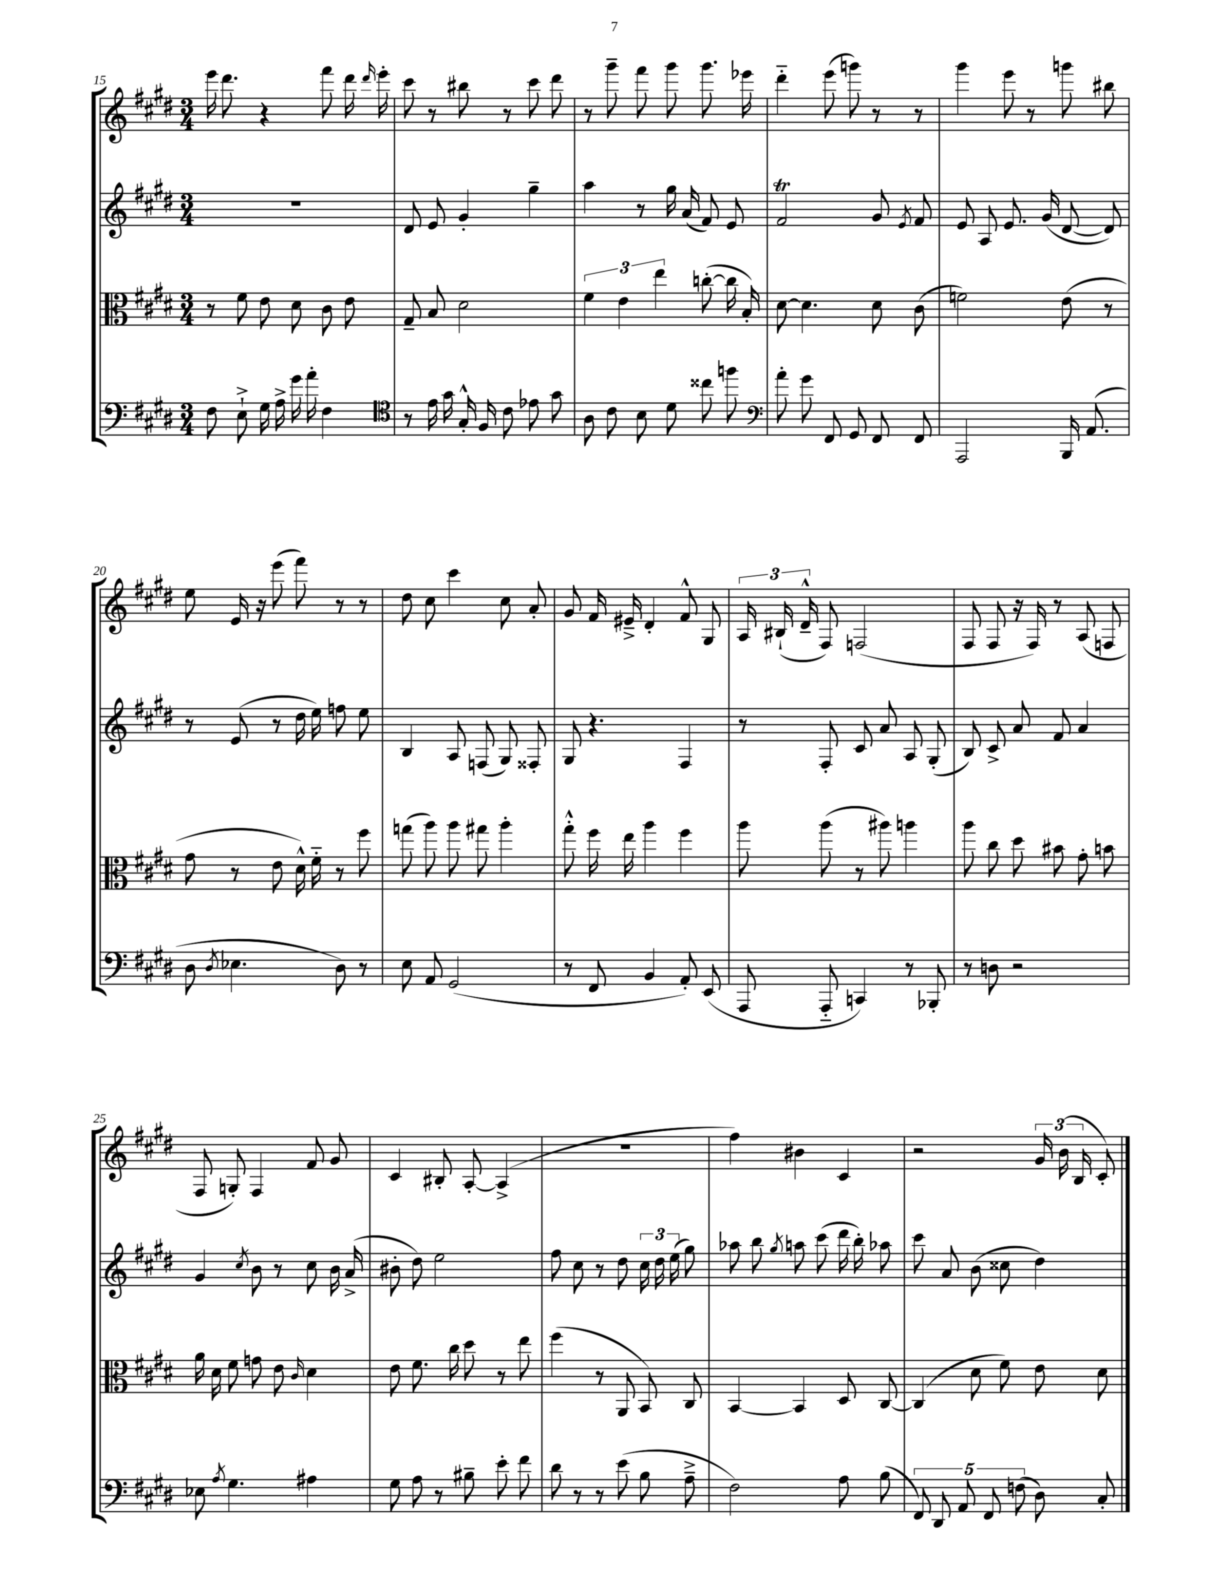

**kern	**kern	**kern	**kern
*staff4	*staff3	*staff2	*staff1
*clefF4	*clefC3	*clefG2	*clefG2
*k[f#c#g#d#]	*k[f#c#g#d#]	*k[f#c#g#d#]	*k[f#c#g#d#]
*M3/4	*M3/4	*M3/4	*M3/4
8F#	8r	2.r	16eee
.	.	.	8.ddd#
8E`^	8f#	.	.
16G#	8e	.	4r
16A^	.	.	.
16g#	8d#	.	.
16a'	.	.	.
4F#	8c#	.	8fff#
.	8e	.	16ddd#
.	.	.	16qqddd#
.	.	.	16eee'
=	=	=	=
*clefC4	*	*	*
8r	8G#~	8d#	8ccc#
16e	8B	8e	8r
16g#	.	.	.
16G#'^^	2d#	4g#'	8bb#
16F#	.	.	.
8c#	.	.	8r
8e-	.	4gg#~	8ccc#
8g#	.	.	8ddd#
=	=	=	=
8A	6f#	4aa	8r
8c#	.	.	8ggg#~
.	6e	.	.
8B	.	8r	8fff#
.	6ee	.	.
8d#	.	16gg#	8ggg#
.	.	(16a	.
8cc##	([8cc'	8f#)	8.ggg#
8ff	16cc]	8e	.
.	16B')	.	16eee-
=	=	=	=
*clefF4	*	*	*
8a'	[8d#	2f#	4ddd#'~
8g#	4.d#]	.	.
8FF#	.	.	(8eee
8GG#	.	.	8ggg)
8FF#	8d#	8g#	8r
.	.	8qe	.
8FF#	(8c#	8f#	8r
=	=	=	=
2AAA	2f)	8e	4ggg#
.	.	8A	.
.	.	8.e	8eee
.	.	.	8r
.	.	(16g#	.
16BBB	(8e	[8d#	8ggg
(8.AA	.	.	.
.	8r	8d#])	8bb#
=	=	=	=
8D#	8g#	8r	8ee
8qD#	.	.	.
4.E-	8r	(8e	16e
.	.	.	16r
.	8e	8r	(8eee
.	16d#^^)	16dd#	8fff#)
.	16f#'~	16ee)	.
8D#)	8r	8ff	8r
8r	8ff#	8ee	8r
=	=	=	=
8E	(8gg	4B	8dd#
8AA	8aa)	.	8cc#
(2GG#	8aa	8A	4ccc#
.	8gg#	(8F	.
.	4aa'	8G#)	8cc#
.	.	8F##'	8a'
=	=	=	=
8r	8gg#'^^	8G#	8g#
8FF#	16ff#	4.r	16f#
.	16ee	.	16e#~^
4BB	4aa	.	4d#'
8AA')	4ff#	4F#	8f#^^
(8EE	.	.	8G#
=	=	=	=
8AAA	8aa	8r	24A
.	.	.	(24B#`
.	.	.	24d#~^^
8AAA'~	(8aa	8F#'	8F#)
4CC)	8r	8c#	(2F
.	8aa#)	8a	.
8r	4aa	8A	.
8BBB-'	.	(8G#'	.
=	=	=	=
8r	8aa	8B)	8F#
8D	8cc#	8c#^	8F#
2r	8dd#	8a	16r
.	.	.	16F#)
.	8b#	8f#	8r
.	8g#'	4a	(8A
.	8b	.	8F
=	=	=	=
8E-	16a	4g#	8F#
.	16d#	.	.
8qA	.	.	.
4.G#	8f#	.	8G')
.	.	8qcc#	.
.	8g	8b	4F#
.	8e	8r	.
.	16qqc#	.	.
4A#	4d#	8cc#	8f#
.	.	16b	8g#
.	.	(16a^	.
=	=	=	=
8G#	8e	8b#'	4c#
8A	8.f#	8dd#)	.
8r	.	2ee	8B#'
.	16cc#	.	.
8B#~	8dd#	.	[8A'
8e'	8r	.	(4A^]
8f#	8ee	.	.
=	=	=	=
8d#	(4ff#	8ff#	2.r
8r	.	8cc#	.
8r	8r	8r	.
(8e	8AA	8dd#	.
8B	8BB)	24cc#	.
.	.	24dd#	.
.	.	(24ee	.
8A~^	8C#	8gg#)	.
=	=	=	=
2F#)	[4BB	8aa-	4ff#)
.	.	8bb	.
.	.	8qgg#	.
.	4BB]	8aa	4b#
.	.	(8ccc#	.
8A	8D#	16ddd#	4c#
.	.	16bb')	.
(8B	[8C#	8aa-	.
=	=	=	=
10FF#)	(4C#]	8ccc#	2r
10DD#	.	.	.
.	.	8a	.
10AA	.	.	.
.	8d#	(8b	.
10FF#	.	.	.
.	8f#)	8cc##	.
(10F	.	.	.
8D#)	8e	4dd#)	24g#
.	.	.	(24b
.	.	.	24B
8C#'	8d#	.	8c#')
==	==	==	==
*-	*-	*-	*-
